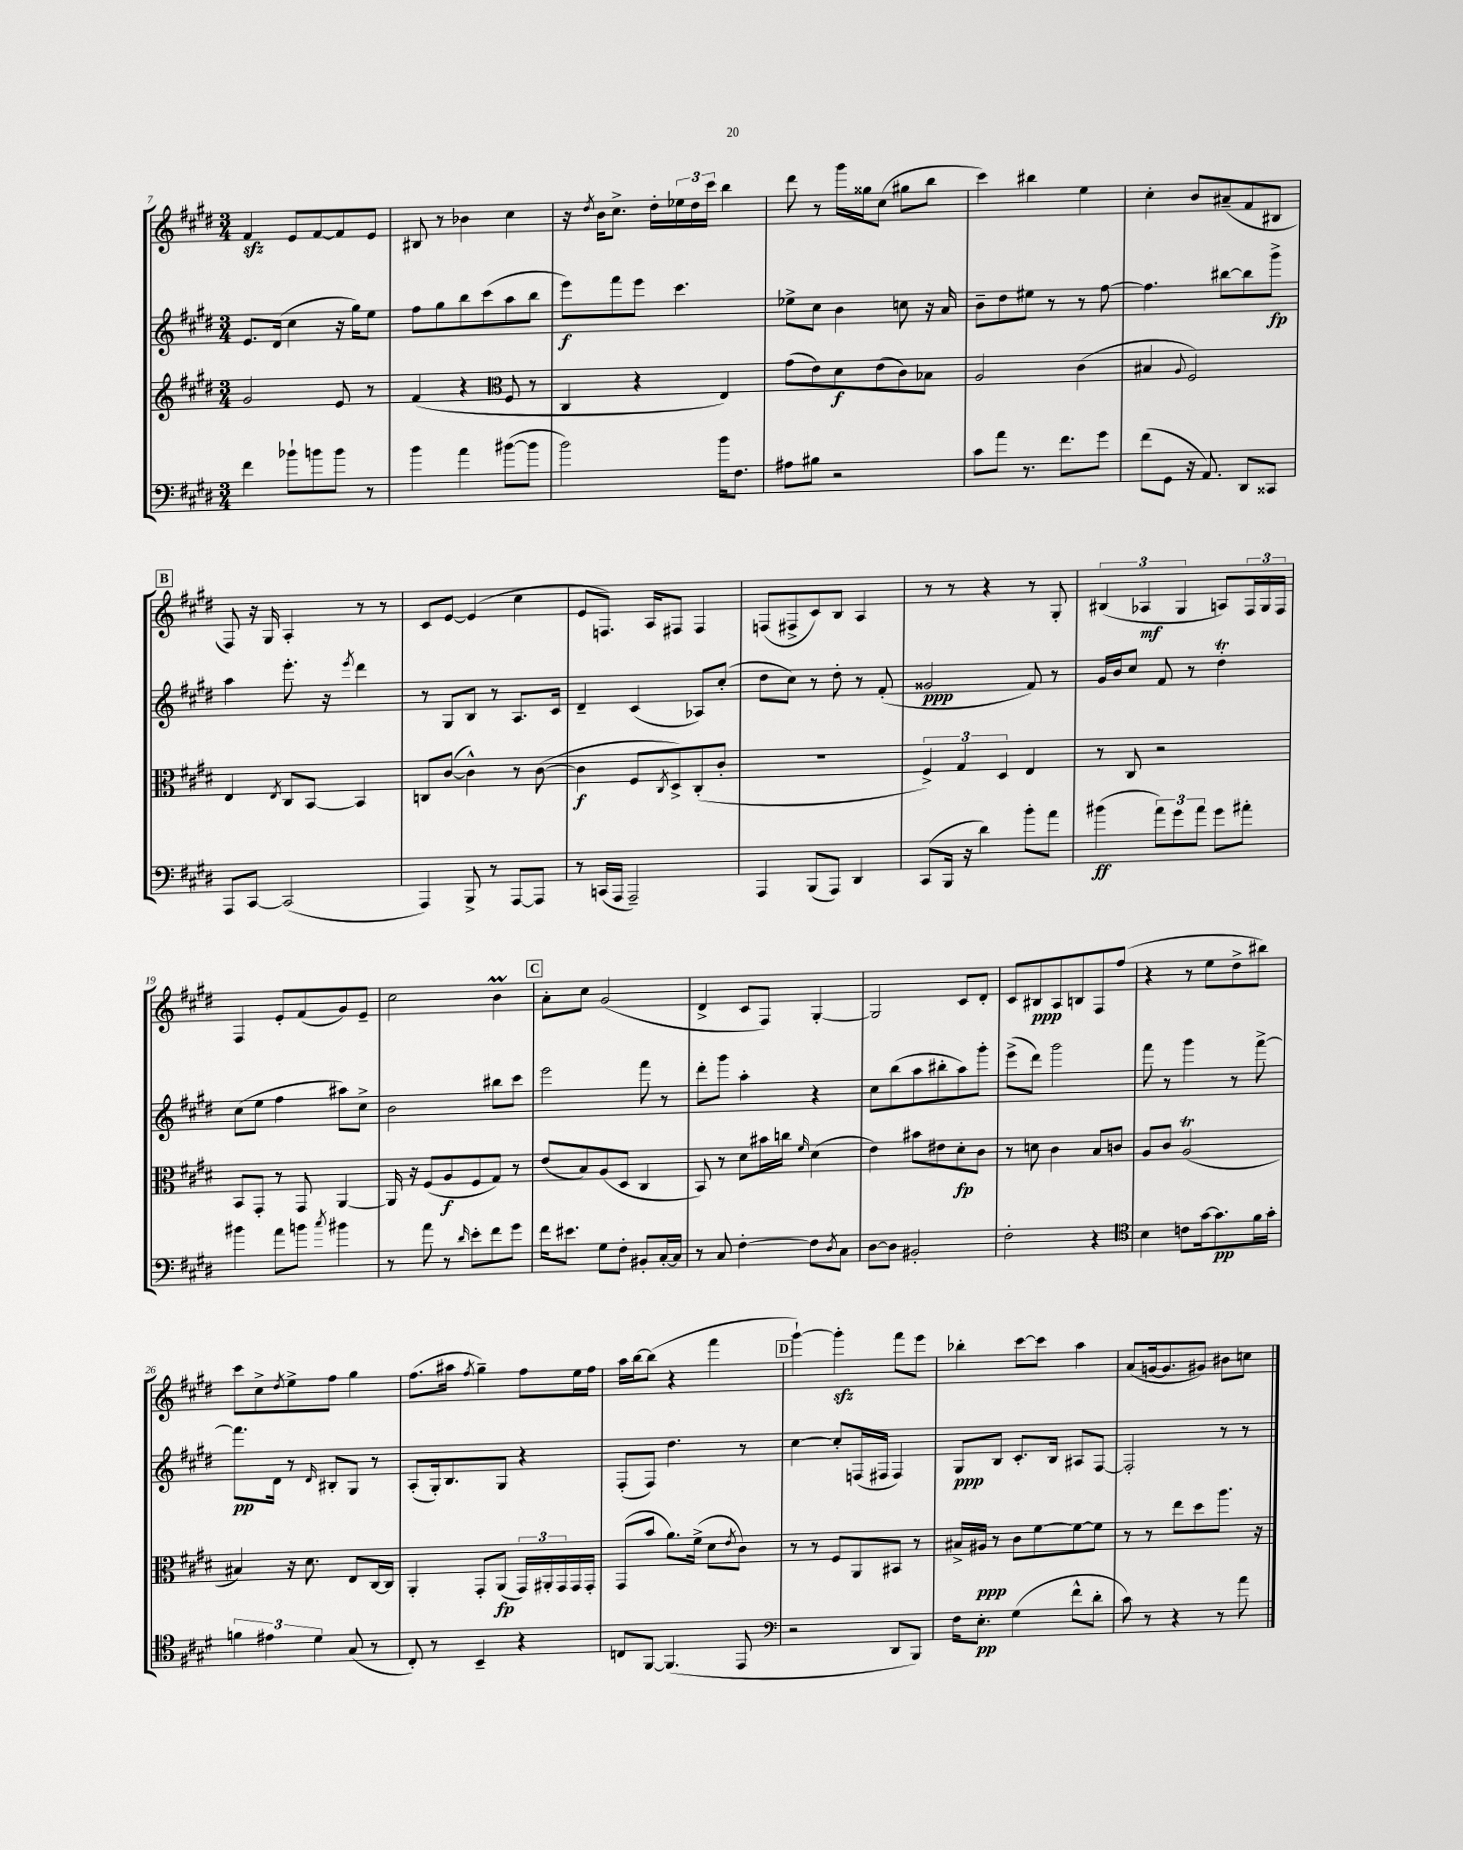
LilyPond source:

<<
\new StaffGroup <<
\new Staff = "s0" {
    \clef treble \key e \major \numericTimeSignature \time 3/4
    fis'4\sfz e'8 fis'8~ fis'8 e'8 |
    bis8 r8 bes'4 cis''4 |
    r16 \acciaccatura { dis''8 } b'16 cis''8.-> dis''16-. \tuplet 3/2 { ees''16 dis''16 cis'''16 } b''4 |
    dis'''8 r8 gis'''16 gisis''16 cis''8( gis''8 b''8 |
    cis'''4) bis''4 e''4 |
    cis''4-. b'8 ais'8--( fis'8 bis8 |
    \mark \markup { \box "B" } fis8) r16 gis16 a4-. r8 r8 |
    cis'8 e'8~ e'4( cis''4 |
    e'8 f8.) a16 fis8 fis4 |
    f8( fis8-> cis'8) b8 a4 |
    r8 r8 r4 r8 gis8-. |
    \tuplet 3/2 { bis4( aes4\mf gis4 } a8) \tuplet 3/2 { fis16 gis16 fis16 } |
    fis4 e'8-. fis'8( gis'8) e'8-- |
    cis''2 b'4\prall |
    \mark \markup { \box "C" } a'8-. cis''8 gis'2( |
    dis'4-> cis'8 fis8) gis4~-. |
    gis2 cis'8 dis'8-. |
    cis'8 bis8\ppp a8 b8 fis8 fis''8( |
    r4 r8 e''8 dis''8-> bis''8) |
    cis'''8 cis''8-> \acciaccatura { dis''8 } e''8-> fis''8 gis''4 |
    fis''8.( ais''16 \acciaccatura { fis''8 } gis''4--) fis''8 e''16 fis''16 |
    a''16 b''16~ b''8( r4 fis'''4 |
    \mark \markup { \box "D" } gis'''4~-!) gis'''4-.\sfz fis'''8 e'''8 |
    bes''4-. cis'''8~ cis'''8 a''4 |
    a'8( g'16~ g'8. gis'8) bis'8 c''8 \bar "|." |
}
\new Staff = "s1" {
    \clef treble \key e \major \numericTimeSignature \time 3/4
    e'8. dis'16( cis''4 r16 gis''16) e''8 |
    fis''8 gis''8 b''8 cis'''8( a''8 b''8 |
    e'''8\f) fis'''8 e'''8 cis'''4. |
    ees''8-> cis''8 b'4 c''8 r16 a'16 |
    b'8-- dis''8 eis''8 r8 r8 fis''8~ |
    fis''4. bis''8~ bis''8 gis'''8->\fp |
    \mark \markup { \box "B" } a''4 e'''8.-. r16 \acciaccatura { e'''8 } dis'''4 |
    r8 gis8 b8 r8 a8. cis'16 |
    dis'4-- cis'4( aes8) cis''8-.( |
    dis''8 cis''8) r8 dis''8-. r8 fis'8-.( |
    gisis'2\ppp fis'8) r8 |
    gis'16 b'16 cis''8 fis'8 r8 dis''4-.\trill |
    cis''8( e''8 fis''4 ais''8) cis''8-> |
    b'2 bis''8 cis'''8 |
    \mark \markup { \box "C" } e'''2 fis'''8 r8 |
    dis'''8-. gis'''8 a''4-. r4 |
    cis''8 b''8( a''8 bis''8-. a''8) gis'''8-. |
    e'''8->( dis'''8) gis'''2 |
    fis'''8 r8 gis'''4 r8 fis'''8~-> |
    fis'''8.\pp dis'16 r8 \grace { dis'16 } bis8-. gis8 r8 |
    a8-.( gis16-.) b8. gis8 r4 |
    fis8-.( fis8) dis''4. r8 |
    \mark \markup { \box "D" } cis''4~ cis''8-. f16( fis16 fis4) |
    gis8\ppp b8 cis'8.-. b16 ais8 fis8~ |
    fis2-. r8 r8 \bar "|." |
}
\new Staff = "s2" {
    \clef treble \key e \major \numericTimeSignature \time 3/4
    gis'2 e'8 r8 |
    fis'4( r4 \clef alto fis8 r8 |
    cis4 r4 e4) |
    gis'8( e'8) dis'8\f e'8( cis'8) bes8 |
    a2 cis'4( |
    bis4 \appoggiatura { a8 } fis2) |
    \mark \markup { \box "B" } e4 \acciaccatura { e8 } cis8 b,8~ b,4 |
    c8 cis'8~( cis'4-^) r8 cis'8~( |
    cis'4\f fis8 \acciaccatura { cis8 } dis8->) cis8-.( cis'8-. |
    R2. |
    \tuplet 3/2 { fis4->) gis4 dis4 } e4 |
    r8 cis8 r2 |
    b,8 gis,8-. r8 gis,8 a,4~ |
    a,16 r16 fis8( a8\f fis8 gis8) r8 |
    \mark \markup { \box "C" } e'8( b8) a8( dis8 cis4 |
    b,8) r8 dis'8 bis'16 c''16 \grace { fis'16 } dis'4( |
    e'4) bis'8 eis'8 dis'8-.\fp cis'8 |
    r8 d'8 cis'4 b8 c'8 |
    a8 cis'8 a2\trill( |
    bis4) r16 dis'8. e8 cis16~ cis16 |
    a,4-. gis,8-. a,8\fp( \tuplet 3/2 { gis,16) ais,16-. gis,16 } gis,16 gis,16-. |
    gis,8( b'8 a'8.) fis'16->( dis'8 \acciaccatura { e'8 } cis'8) |
    \mark \markup { \box "D" } r8 r8 fis8 a,8 bis,8 r8 |
    bis16-> ais16\ppp r8 cis'8 fis'8~ fis'8~ fis'8 |
    r8 r8 e''8 dis''8 a''8. r16 \bar "|." |
}
\new Staff = "s3" {
    \clef bass \key e \major \numericTimeSignature \time 3/4
    fis'4 bes'8-! b'8 b'8 r8 |
    b'4 a'4 bis'8~( bis'8 |
    b'2) b'16 fis8. |
    ais8 bis8 r2 |
    cis'8 a'8 r8. fis'8. gis'8 |
    fis'8( gis,8 r16 a,8.) dis,8 cisis,8 |
    \mark \markup { \box "B" } a,,8 cis,8~ cis,2( |
    a,,4) b,,8-> r8 a,,8~ a,,8 |
    r8 c,16( a,,16 a,,2--) |
    a,,4 b,,8( a,,8) dis,4 |
    cis,8( b,,16 r16 dis'4) b'8-. a'8 |
    bis'4\ff( \tuplet 3/2 { a'8) gis'8 a'8 } gis'8 ais'8-. |
    bis'4 a'8 b'8 \acciaccatura { cis''8 } bis'4 |
    r8 a'8 r8 \grace { dis'16 } e'8-. fis'8 gis'8 |
    \mark \markup { \box "C" } fis'16 eis'8. gis8 fis8-. bis,8-. cis16~-. cis16 |
    r8 cis8 fis4~-. fis8 \acciaccatura { dis8 } cis8 |
    dis8~ dis8 bis,2-. |
    fis2-. r4 |
    \clef tenor b4 c'8 gis'16~ gis'8.\pp fis'16 gis'16-. |
    \tuplet 3/2 { f'4 eis'4 dis'4 } gis8( r8 |
    cis8-.) r8 b,4-- r4 |
    c8 fis,8~ fis,4.( e,8 |
    \mark \markup { \box "D" } \clef bass r2 dis,8 b,,8) |
    fis16 e8.-.\pp gis4( fis'8-^ dis'8-. |
    cis'8) r8 r4 r8 a'8 \bar "|." |
}
>>
>>
\layout { \context { \Score currentBarNumber = #7 } }
